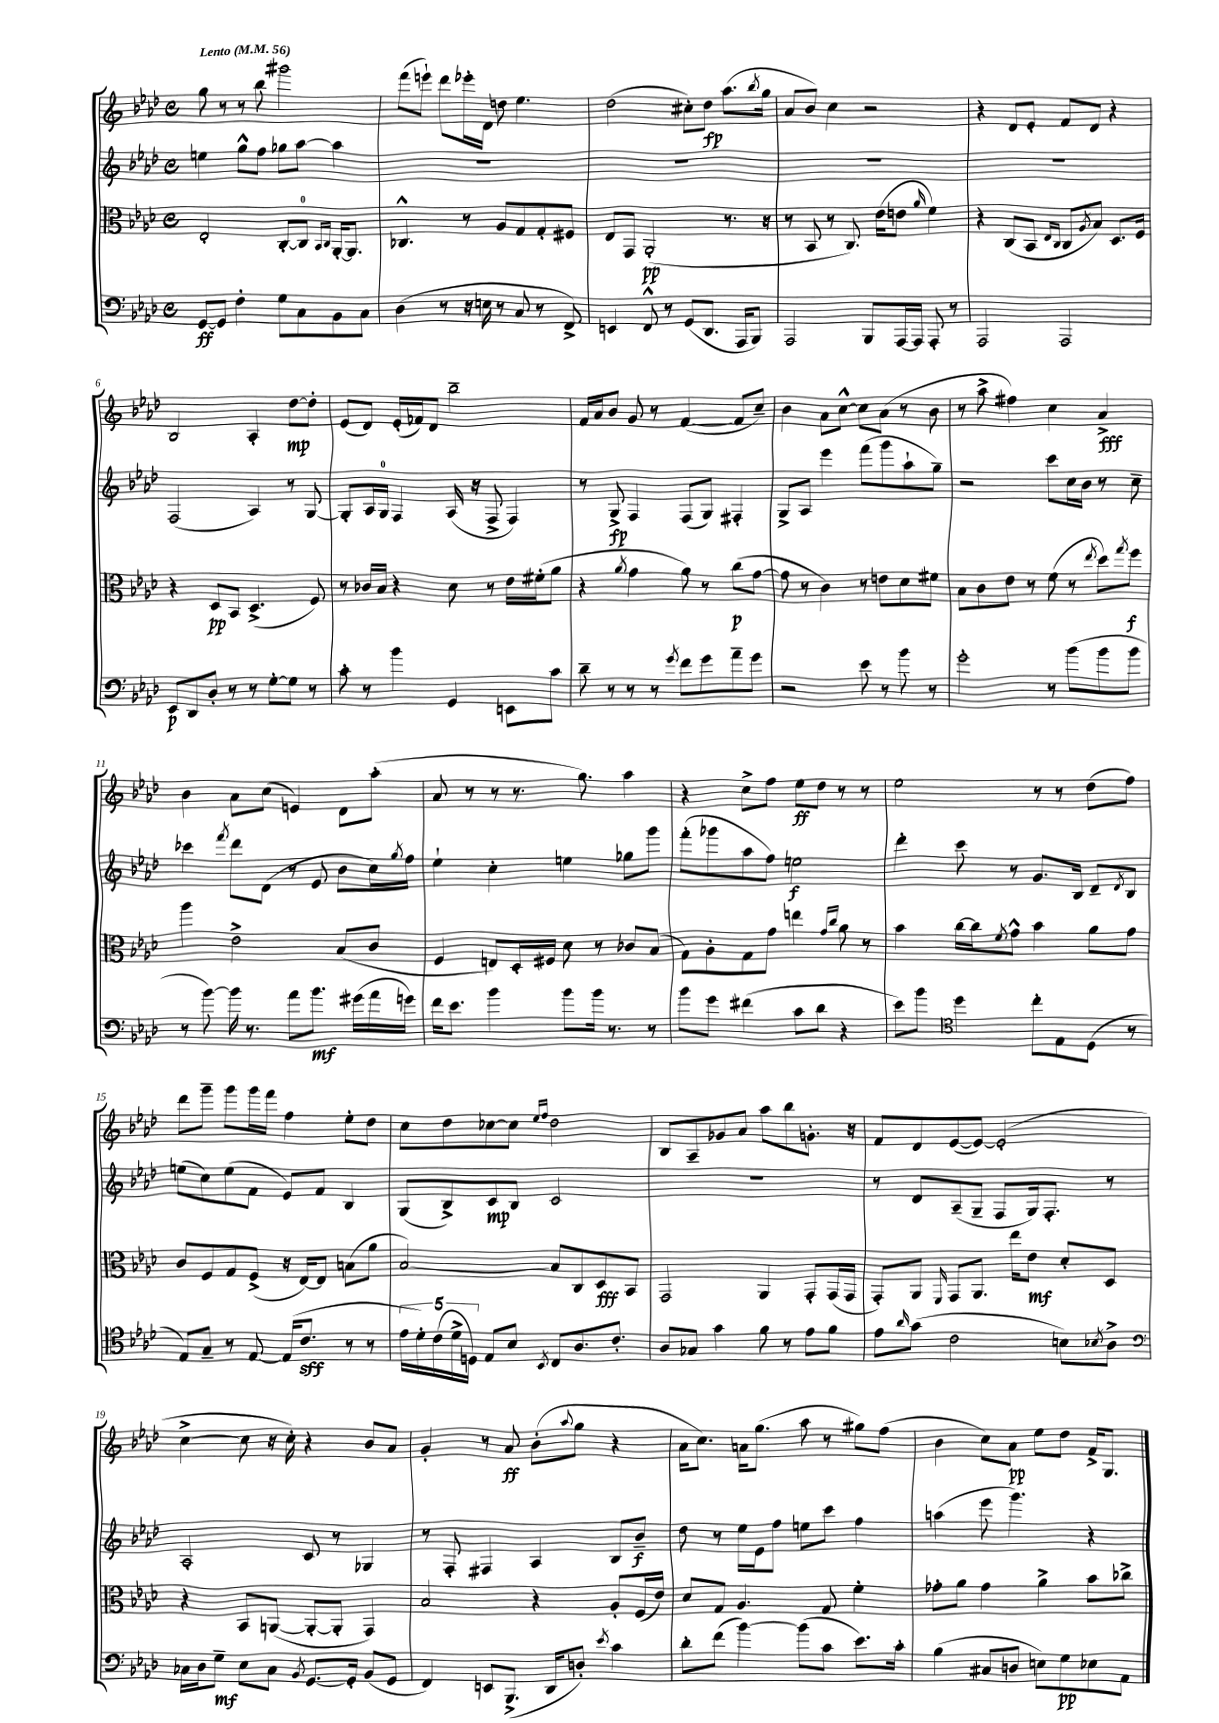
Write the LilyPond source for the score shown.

<<
\new StaffGroup <<
\new Staff = "s0" {
    \clef treble \key aes \major \defaultTimeSignature \time 4/4 \tempo "Lento" 4 = 56
    g''8 r8 r8 bes''8 gis'''2 |
    f'''8( e'''8-!) des'''8 ees'''16-. des'16 d''8 ees''4. |
    des''2( cis''8-.) des''8\fp aes''8.( \acciaccatura { bes''8 } g''16 |
    aes'8 bes'8) c''4 r2 |
    r4 des'8 ees'8-. f'8 des'8 r4 |
    bes2 aes4-. des''8~\mp des''8-. |
    ees'8( des'8) ees'16-.( fes'16) des'8 bes''2-- |
    f'16 aes'16 bes'8 g'8 r8 f'4~( f'8 c''8--) |
    bes'4 aes'8 c''8~-^ c''8 aes'8( r8 bes'8 |
    r8 aes''8-> fis''4) c''4 aes'4->\fff |
    bes'4 aes'8 c''8( e'4) des'8 aes''8-.( |
    aes'8 r8 r8 r8. g''8.) aes''4 |
    r4 c''8-> f''8 ees''8\ff des''8 r8 r8 |
    ees''2 r8 r8 des''8( f''8) |
    des'''8 g'''8-- g'''8 g'''16 f'''16 f''4 ees''8-. des''8 |
    c''8 des''8 ces''8~ ces''8 \grace { ees''16 f''16 } des''2 |
    bes8 aes8-- ges'8 aes'8 aes''8 bes''8 g'8.-. r16 |
    f'8 des'8 ees'8~( ees'8~) ees'2-.( |
    c''4~-> c''8 r16 c''16-.) r4 bes'8 aes'8 |
    g'4-. r8 aes'8\ff bes'8-.( \appoggiatura { aes''8 } g''8 r4 |
    aes'16 c''8.) a'16 g''8.( aes''8 r8 gis''8) f''8( |
    bes'4 c''8) aes'8\pp ees''8 des''8 f'16-> g8. \bar "|." |
}
\new Staff = "s1" {
    \clef treble \key aes \major \defaultTimeSignature \time 4/4
    e''4 g''8-^ f''8 ges''8 aes''8~ aes''4 |
    R1 |
    R1 |
    R1 |
    R1 |
    f2( aes4) r8 g8~ |
    g8-. aes16 g16-0 f4 aes16( r16 f8-> f4) |
    r8 g8->\fp f4 f8( g8) fis4-. |
    g8-> aes8 ees'''4 f'''8( g'''8 aes''8-! g''8--) |
    r2 c'''8 c''16 bes'16 r8 c''8-- |
    ces'''4 \acciaccatura { f'''8 } des'''8 des'8( r8 ees'8 bes'8 c''16) \acciaccatura { g''8 } f''16 |
    ees''4-! c''4-. e''4 ges''8 g'''8 |
    f'''8-.( ges'''8 aes''8 f''8) e''2\f |
    des'''4-. c'''8 r8 g'8. bes16 des'8-- \acciaccatura { des'8 } bes8 |
    e''8( c''8) e''8( f'8 ees'8) f'8 bes4 |
    g8( bes8->) c'8\mp bes8 c'2 |
    R1 |
    r8 des'8 aes8--( g8-- f8 g16) f8.-. r8 |
    aes2-. c'8 r8 ges4 |
    r8 f8-. fis4 aes4 bes8 bes'8--\f |
    des''8 r8 ees''16 ees'16 f''8 e''8 c'''8 f''4 |
    a''4( ees'''8 g'''4.) r4 \bar "|." |
}
\new Staff = "s2" {
    \clef alto \key aes \major \defaultTimeSignature \time 4/4
    ees2-. c8~-. c8-0 \grace { bes,16 c16 } aes,16~-. aes,8. |
    ces4.-^ r8 aes8 g8 g8-. fis8 |
    ees8 g,8 aes,2-.\pp( r8. r16 |
    r8 bes,8 r8 c8.) ees'16( e'8 \grace { aes'16 } f'4) |
    r4 c8( bes,8 \grace { ees16 c16 } c8 \acciaccatura { aes8 } bes8) des8. f16 |
    r4 des8\pp bes,8 des4.->( f8) |
    r8 ces'16 bes16 r4 des'8 r8 ees'16 fis'16-.( aes'8 |
    r4 \acciaccatura { aes'8 } g'4 aes'8) r8 c''8\p( g'8~ |
    g'8 r8 c'4) r8 e'8 des'8 fis'8 |
    bes8 c'8 ees'8 r8 f'8( r8 \acciaccatura { ees''8 } des''8) \acciaccatura { g''8 } f''8\f |
    aes''4 ees'2-> bes8( c'8 |
    f4 e8) des16-. fis16 des'8 r8 ces'8 bes8( |
    g8) aes8-. g8 g'8 e''4 \grace { g'16 c''16 } aes'8 r8 |
    bes'4 c''16~ c''16 \acciaccatura { f'8 } g'8-^ bes'4 aes'8 g'8 |
    c'8 f8 g8 f8->( r16 ees16~) ees8 b8( aes'8 |
    bes2~) bes8 c8 des8\fff bes,8 |
    g,2 aes,4 g,8-. g,16( g,16 |
    g,8-.) aes,8 \grace { f,16 } g,8 aes,8. ees''16 ees'8\mf des'8-. des8 |
    r4 bes,8 a,8~( a,8~-. a,8-. g,4) |
    bes2 r4 aes8-. f16( ees'16) |
    des'8 g8 aes4. g8 f'4-. |
    ges'8-. aes'8 ges'4 aes'4-> bes'8 ces''8-> \bar "|." |
}
\new Staff = "s3" {
    \clef bass \key aes \major \defaultTimeSignature \time 4/4
    g,8~\ff g,8 f4-. g8 c8 bes,8 c8 |
    des4( r8 r16 e16 r8 c8 r8 f,8->) |
    e,4 f,8-^ r8 g,8( des,8. aes,,16 bes,,8) |
    aes,,2 bes,,8 aes,,16~ aes,,16 aes,,8-. r8 |
    aes,,2 aes,,2 |
    ees,8\p des,8 des8-. r8 r8 g8~-. g8 r8 |
    c'8-. r8 bes'4 g,4 e,8 c'8 |
    des'8-- r8 r8 r8 \acciaccatura { g'8 } f'8 g'8 aes'8-- g'8 |
    r2 ees'8 r8 bes'8 r8 |
    g'2-. r8 bes'8( bes'8 bes'8 |
    r8 bes'8~) bes'16 r8. aes'8 bes'8.\mf gis'16( aes'16 g'16) |
    f'16 ees'8. bes'4 bes'8 bes'16 r8. r8 |
    bes'8 g'8 fis'4( c'8 des'8 r4 |
    ees'8) bes'8 \clef tenor des''4 c''8-. ees8 des8( r8 |
    ees8) g8-- r8 ees8~ ees16( c'8.\sff r8 r8 |
    \tuplet 5/4 { ees'16 des'16-.) c'16( des'16-> d16) } ees8 bes8 \acciaccatura { bes,8 } c8 aes8. c'8.-. |
    aes8 ges8 g'4 f'8 r8 ees'8 f'8 |
    ees'8 \grace { aes'16 } g'8( c'2 b8) \acciaccatura { bes8 } aes8-> |
    \clef bass ces16 des16 g8--\mf ees8 ces8 \acciaccatura { bes,8 } g,8.~ g,16-. bes,8( g,8 |
    f,4) e,8 bes,,8.->( des,16 d8-.) \acciaccatura { ees'8 } c'4 |
    des'8-. f'8( bes'4~) bes'8( c'8 ees'8.) c'16-. |
    bes4( cis8 d8 e8) g8\pp ees8 aes,8 \bar "|." |
}
>>
>>
